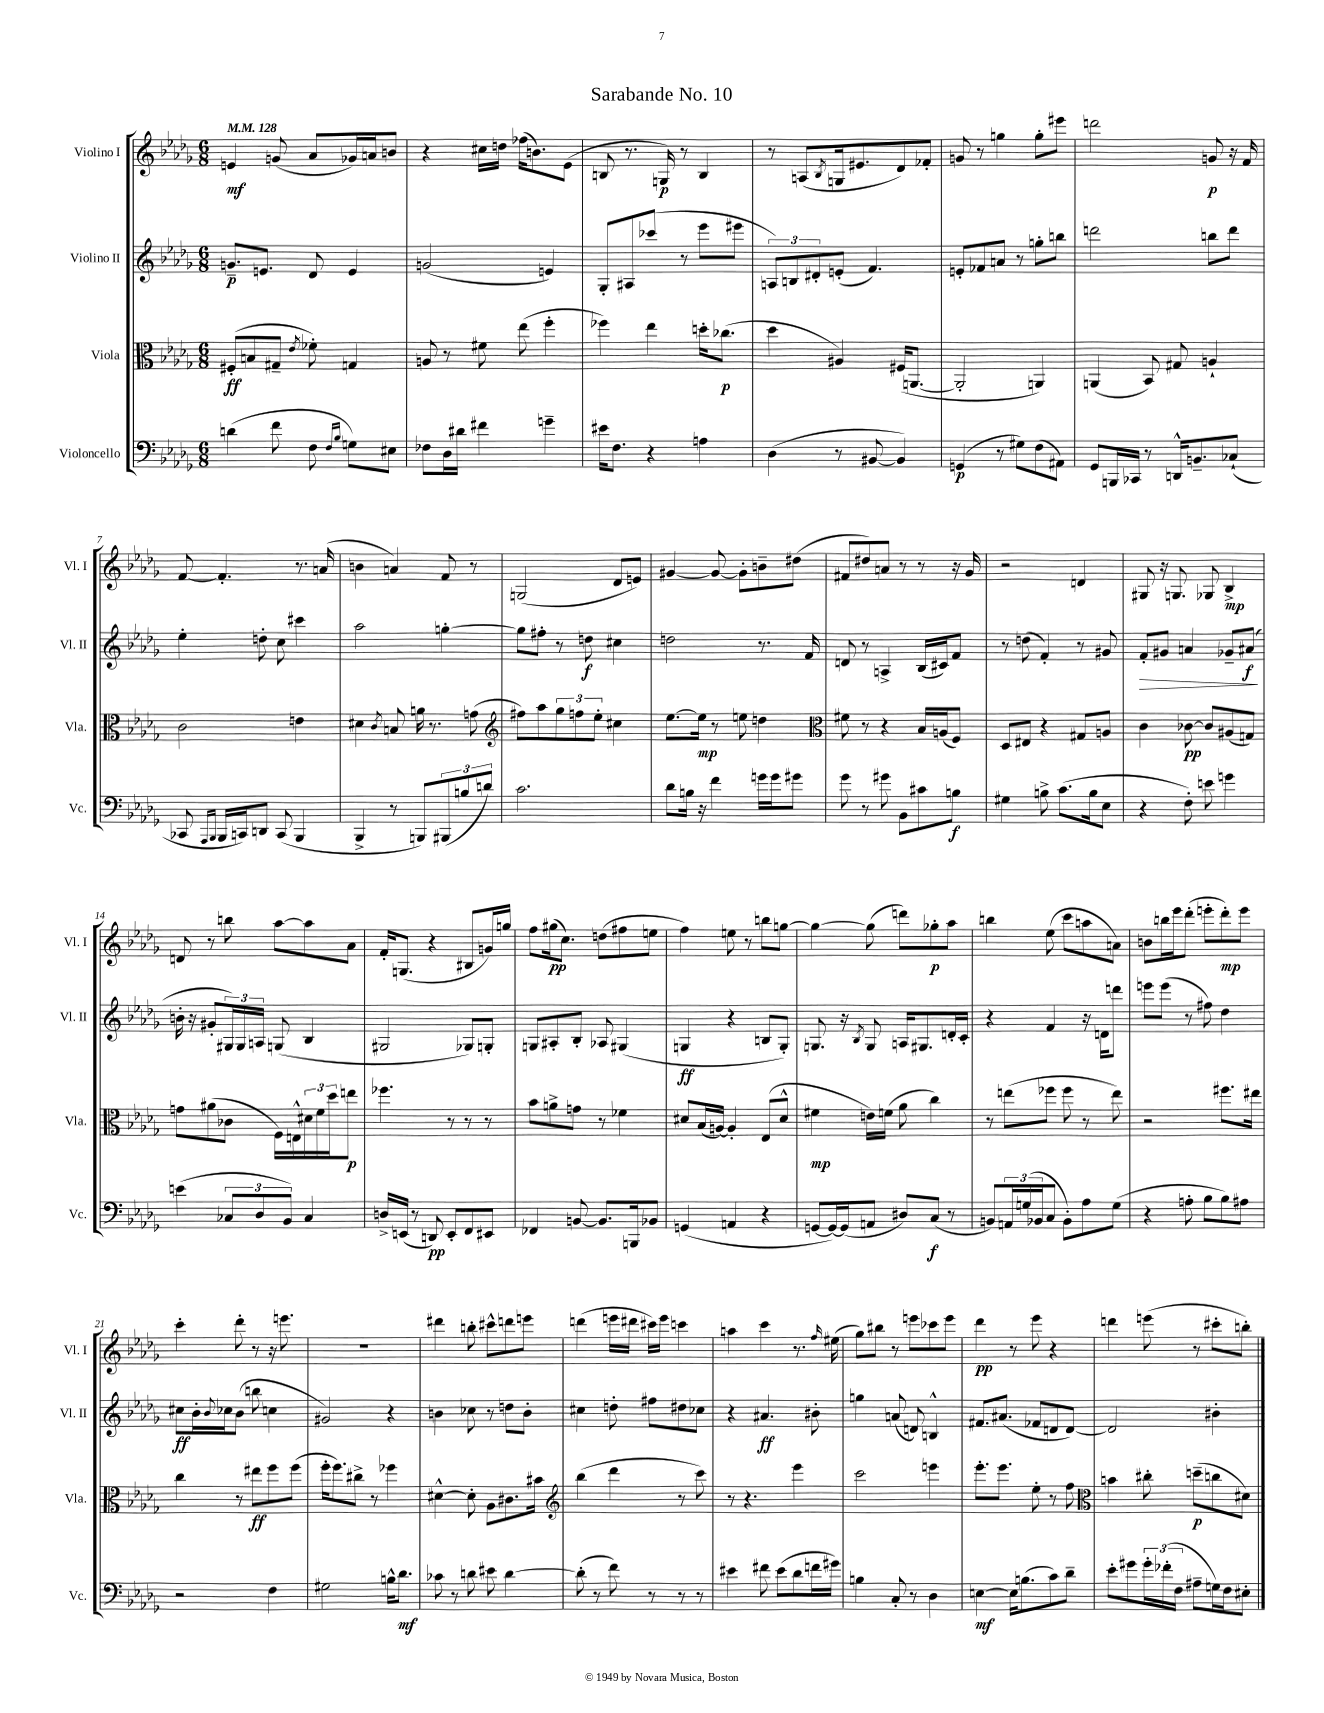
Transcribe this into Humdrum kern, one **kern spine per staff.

**kern	**kern	**kern	**kern
*staff4	*staff3	*staff2	*staff1
*clefF4	*clefC3	*clefG2	*clefG2
*k[b-e-a-d-g-]	*k[b-e-a-d-g-]	*k[b-e-a-d-g-]	*k[b-e-a-d-g-]
*M6/8	*M6/8	*M6/8	*M6/8
*MM128	*MM128	*MM128	*MM128
(4d	(8F#'	8.g~	4e
.	8B	.	.
.	.	8.e	.
8f	8G#~	.	(8g
.	8qe-	.	.
8F	8f-')	8d-	8a-
16qqF	.	.	.
16qqB-	.	.	.
8G)	4G	4e	16g-)
.	.	.	16a
8E#	.	.	8b
=	=	=	=
8F-	8A	(2g	4r
16D-	8r	.	.
16d#	.	.	.
4f#	8f#	.	16cc#
.	.	.	16dd
.	(8ee-	.	(16ff-
.	.	.	8.b)
4g~	4ff'	4e)	.
.	.	.	(8e-
=	=	=	=
16e#	4ff-)	8G-'	8B
8.F	.	.	.
.	.	8A#	8.r
4r	4ee-	(8ccc-	.
.	.	.	16G)
.	.	8r	8r
4A	16dd'	8eee-	4B
.	(8.cc-	.	.
.	.	8eee#	.
=	=	=	=
(4D-	4dd-	12A)	8r
.	.	12B	.
.	.	.	(8A
.	.	12d#'	.
.	.	.	8qB-
8r	4A#)	(8e'	16G
.	.	.	8.e#
[8BB#	.	4.f)	.
4BB#])	(16F#	.	8d-)
.	[8.AA	.	.
.	.	.	8f-'
=	=	=	=
(4GG	2AA']	8e'	8g
.	.	8f-	8r
8r	.	8a	4gg
8G#)	.	8r	.
(8F	4AA)	8gg'	8gg'
8AA#)	.	8bb	8eee#
=	=	=	=
8GG-	(4AA	2ddd	2ddd
16BBB	.	.	.
16CC-	.	.	.
8r	8BB-)	.	.
16DD^^	8G#	.	.
8.BB~	.	.	.
.	4A`	8bb	8g
(8C-`	.	8ddd	16r
.	.	.	16f
=	=	=	=
8CC-	2c	4ee-'	[8f
16qqAAA-	.	.	.
16qqBBB-	.	.	.
16BBB-	.	.	4.f']
16CC)	.	.	.
8DD	.	8dd'	.
(8CC	.	8cc	.
4BBB-	4e	4ccc#	8.r
.	.	.	(16a
=	=	=	=
4BBB-^	4d#	2aa-	4b
.	8qc	.	.
8r	8B	.	4a)
8BBB)	16a	.	.
.	8.r	.	.
(12BBB#	.	[4gg'	8f
12B	.	.	.
.	(8g	.	8r
12d)	.	.	.
=	=	=	=
*	*clefG2	*	*
2.c	8ff#)	8gg]	(2G
.	8aa-	8ff#'	.
.	12gg-	8r	.
.	12ff	.	.
.	.	8dd	.
.	12ee-'	.	.
.	4cc#	4cc#	8d-
.	.	.	8e)
=	=	=	=
8d-	[8.ee-	2dd	[4g#
16B	.	.	.
16r	16ee-]	.	.
4f	8r	.	8g#_
.	8ee	.	8g#']
16g	4dd	8.r	8b~
16g	.	.	.
8g#	.	.	(8dd#
.	.	16f	.
=	=	=	=
*	*clefC3	*	*
8g-	8f#	8d	8f#
8r	8r	8r	8dd#)
8g#	4r	4A^	8a
8BB-	.	.	8r
8c#	16B-	(16B-	8r
.	(16A	16c#)	.
8B	8F)	8f	16r
.	.	.	16g-
=	=	=	=
4G#	8D-	8r	2r
.	8E#	(8dd	.
8B^	4r	4f')	.
(8.c	.	.	.
.	8G#	8r	4d
16B	.	.	.
8E-	8A	8g#	.
=	=	=	=
4r	4c	8f'	8G#
.	.	8g#	16r
.	.	.	8.G
8F')	[8c-	4a	.
8e	8c-]	.	8G-
4g	(8A#	8g-~	4B-^
.	8G)	(8a#	.
=	=	=	=
(4e	8g	16b'	8d
.	.	16r	.
.	(8a#	8g#'	8r
12C-	8c-	24G#)	8bb
.	.	24G#	.
12D-	.	24A	.
.	16F)	(8G	[8aa-
12BB-)	.	.	.
.	16E^^	.	.
4C-	24d#	4B-	8aa-]
.	24f	.	.
.	24dd-	.	.
.	8ee	.	8a-
=	=	=	=
16D^	4.ff-	2G#	16f'
(16EE	.	.	(8.G
8r	.	.	.
8DD)	.	.	4r
8EE'	8r	.	.
8FF	8r	8G-)	8B#
8EE#	8r	8G'	16g)
.	.	.	16gg
=	=	=	=
4FF-	8b-	8G	8ff
.	8a^	8A#'	(16gg#
.	.	.	8.cc)
[8BB	8g	8B-'	.
8.BB]	8r	8A-	(8dd
.	4f-	(4G#	8ff#
16BBB	.	.	.
8BB-	.	.	8ee
=	=	=	=
(4GG	8d#	4G	4ff)
.	(16B-	.	.
.	[16A)	.	.
4AA	4A']	4r	8ee
.	.	.	8r
4r	(8E-	8B	8bb
.	8d#^^	8G')	[8gg
=	=	=	=
[8GG	4f#	8.G	4gg_
16GG_)	.	.	.
(16GG]	.	16r	.
.	.	8qB-	.
8AA	16e)	8G	(8gg]
.	(16f	.	.
8D#)	8a-	16A	8ddd)
.	.	8.G#	.
(8C	4cc)	.	8gg-'
8r	.	16d'	8aa-
.	.	16c'	.
=	=	=	=
8BB)	8r	4r	4bb
24AA	(8ee	.	.
(24G	.	.	.
24BB-	.	.	.
8C	8ff-	4f	(8ee-
8BB-')	8ff-	.	8ccc
8A-	8r	16r	8aa
.	.	16d	.
(8G	8ee)	8ddd	8a)
=	=	=	=
4r	2r	8eee	8b
.	.	(8eee	16bb
.	.	.	16eee-
8A'	.	8r	(8ddd-'
8B-	.	8ff#)	8eee'
8B-)	8.ff#	4dd-	8ddd-')
8A#	.	.	8eee
.	16ee#	.	.
=	=	=	=
2r	4cc	8cc#	4ccc'
.	.	16b-'	.
.	.	8qqb-	.
.	.	16cc-	.
.	8r	(8b-	8ddd-'
.	8ee#	8bb	8r
4F	8ff	4cc	16r
.	.	.	8.eee
.	(8ff	.	.
=	=	=	=
2G#	16ff'	2g#)	2.r
.	8.ff)	.	.
.	8cc#^	.	.
.	8r	.	.
16B^^	4ff-	4r	.
8.d-	.	.	.
=	=	=	=
8c-	[4d#^^	4b	4ddd#
8r	.	.	.
8d	8d#']	8cc-	8bb'
8e#	8A-	8r	8ccc#^^
[4d	8.c#	8dd	8ddd
.	.	8b'	8eee
.	16b#	.	.
=	=	=	=
*	*clefG2	*	*
(8d']	(4bb-	4cc#	(4ddd
8r	.	.	.
8f)	4ddd-	8dd'	16eee
.	.	.	16ddd#
8r	.	8ff#	16ccc#)
.	.	.	16eee
8r	8r	8dd#	4ccc
8r	8ccc)	8cc-	.
=	=	=	=
4e#	8r	4r	4aa
.	4.r	.	.
8f#	.	4.a#	4ccc
(8e#	.	.	.
8d-	4eee-	.	8.r
16f	.	8b#'	.
.	.	.	16qqff
16g#)	.	.	(16ee#
=	=	=	=
4B	2ccc	4gg	8gg-)
.	.	.	8bb#
8C'	.	(8a	8r
8r	.	8d)	8eee
4D-	4eee	4B^^	8ccc-
.	.	.	8eee
=	=	=	=
[4E	8.eee-'	8.f#	4ddd-
.	8.eee-	(8.a#	.
16E]	.	.	8r
(8.B	.	.	.
.	8ee-'	8f-	8eee-
8c)	8r	8d	4r
8d-~	8ff	[8d)	.
=	=	=	=
*	*clefC3	*	*
8e-'	4b	2d]	4ddd
8g#	.	.	.
24g#'	8cc#'	.	(8eee
(24f-'	.	.	.
24F	.	.	.
8A#~	(8dd~	.	8r
16G)	8cc	4b#'	8ccc#'
16F	.	.	.
8E#'	8d#)	.	8bb')
==	==	==	==
*-	*-	*-	*-
